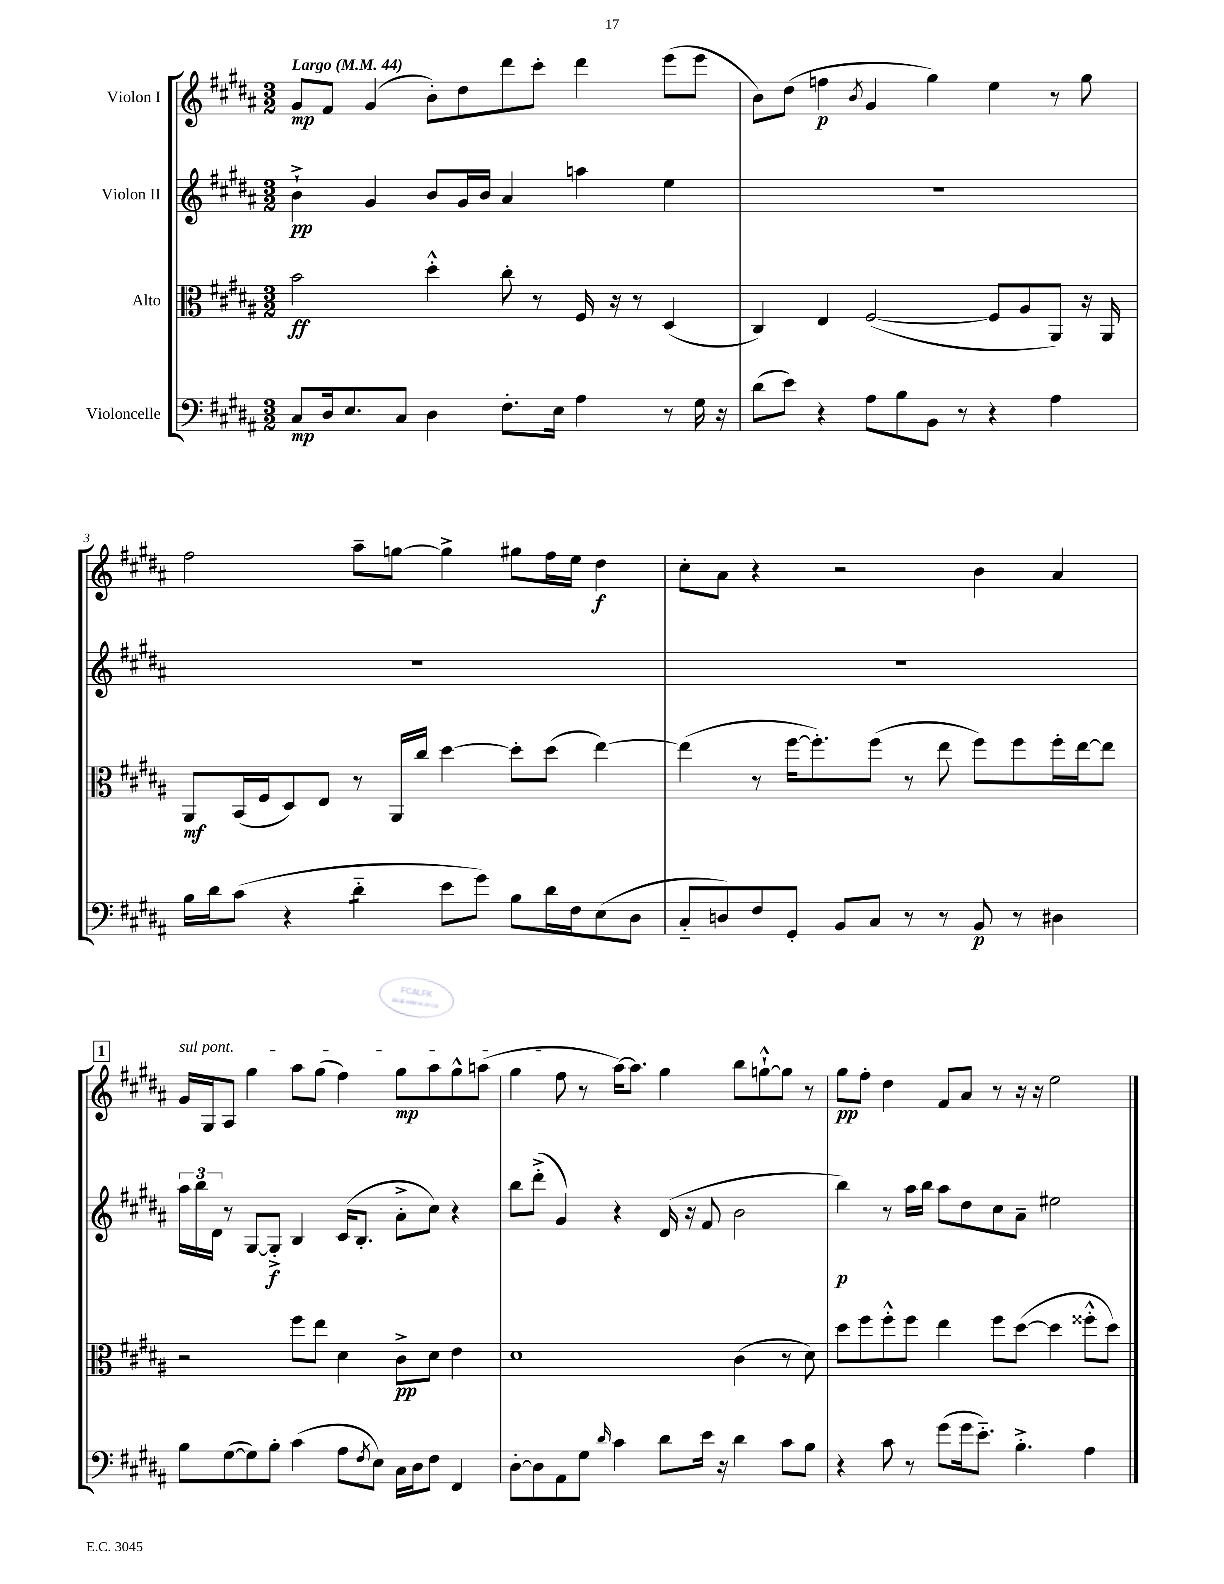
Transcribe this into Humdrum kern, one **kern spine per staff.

**kern	**kern	**kern	**kern
*staff4	*staff3	*staff2	*staff1
*clefF4	*clefC3	*clefG2	*clefG2
*k[f#c#g#d#a#]	*k[f#c#g#d#a#]	*k[f#c#g#d#a#]	*k[f#c#g#d#a#]
*M3/2	*M3/2	*M3/2	*M3/2
*MM44	*MM44	*MM44	*MM44
8C#	2b	4b`^	8g#
16D#	.	.	8f#
8.E	.	.	.
.	.	4g#	(4g#
8C#	.	.	.
4D#	4dd#'^^	8b	8b')
.	.	16g#	8dd#
.	.	16b	.
8.F#'	8cc#'	4a#	8ddd#
.	8r	.	8ccc#'
16E	.	.	.
4A#	16F#	4aa	4ddd#
.	16r	.	.
.	8r	.	.
8r	(4D#	4ee	(8eee
16G#	.	.	8eee
16r	.	.	.
=	=	=	=
(8d#	4C#)	1.r	8b)
8e)	.	.	(8dd#
4r	4E	.	4ff
.	.	.	8qb
8A#	([2F#	.	4g#
8B	.	.	.
8BB	.	.	4gg#)
8r	.	.	.
4r	8F#]	.	4ee
.	8A#	.	.
4A#	8AA#)	.	8r
.	16r	.	8gg#
.	16AA#	.	.
=	=	=	=
16B	8AA#	1.r	2ff#
16d#	.	.	.
(8c#	(16BB	.	.
.	16F#	.	.
4r	8D#)	.	.
.	8E	.	.
4d#'~	8r	.	8aa#~
.	16AA#	.	[8gg
.	16cc#	.	.
8e	[4dd#	.	4gg^]
8g#)	.	.	.
8B	8dd#']	.	8gg#
16d#	(8dd#	.	16ff#
16F#	.	.	16ee
(8E	[4ee)	.	4dd#
8D#	.	.	.
=	=	=	=
8C#'~	(4ee]	1.r	8cc#'
8D)	.	.	8a#
8F#	8r	.	4r
8GG#'	[16ff#	.	.
.	8.ff#'])	.	.
8BB	.	.	2r
8C#	(8ff#	.	.
8r	8r	.	.
8r	8ee	.	.
8BB	8ff#)	.	4b
8r	8ff#	.	.
4D#	16ff#'	.	4a#
.	[16ee	.	.
.	8ee]	.	.
=	=	=	=
8B	2r	24aa#	16g#
.	.	24bb	.
.	.	.	16G#
.	.	24d#	.
([8G#	.	8r	8A#
8G#])	.	[8G#	4gg#
8B'	.	8G#'^]	.
(4c#	8ff#	4B	8aa#
.	8ee	.	(8gg#
8A#	4d#	(16c#	4ff#)
.	.	8.B'	.
8qF#	.	.	.
8E)	.	.	.
16C#	8c#^	8a#'^	8gg#
16D#	.	.	.
8F#	8d#	8cc#)	8aa#
4FF#	4e	4r	8gg#^^
.	.	.	(8aa
=	=	=	=
[8D#'	1d#	8bb	4gg#
8D#]	.	(8ddd#'^	.
8AA#	.	4g#)	8ff#
8G#	.	.	8r
16qqd#	.	.	.
4c#	.	4r	[16aa#)
.	.	.	8.aa#]
8d#	.	(16d#	4gg#
.	.	16r	.
16e	.	8f#	.
16r	.	.	.
4d#	(4c#	2b	8bb
.	.	.	[8gg`^^
8c#	8r	.	8gg]
8B	8d#)	.	8r
=	=	=	=
4r	8dd#	4bb)	8gg#
.	8ff#	.	8ff#'
8c#	8ff#'^^	8r	4dd#
8r	8ff#	16aa#	.
.	.	16bb	.
(8g#	4ee	8aa#	8f#
16g#	.	8dd#	8a#
8.e'~)	.	.	.
.	8ff#	8cc#	8r
4.B'^	([8dd#	8a#~	16r
.	.	.	16r
.	4dd#]	2ee#	2ee
4A#	8ff##'^^	.	.
.	8dd#)	.	.
==	==	==	==
*-	*-	*-	*-
